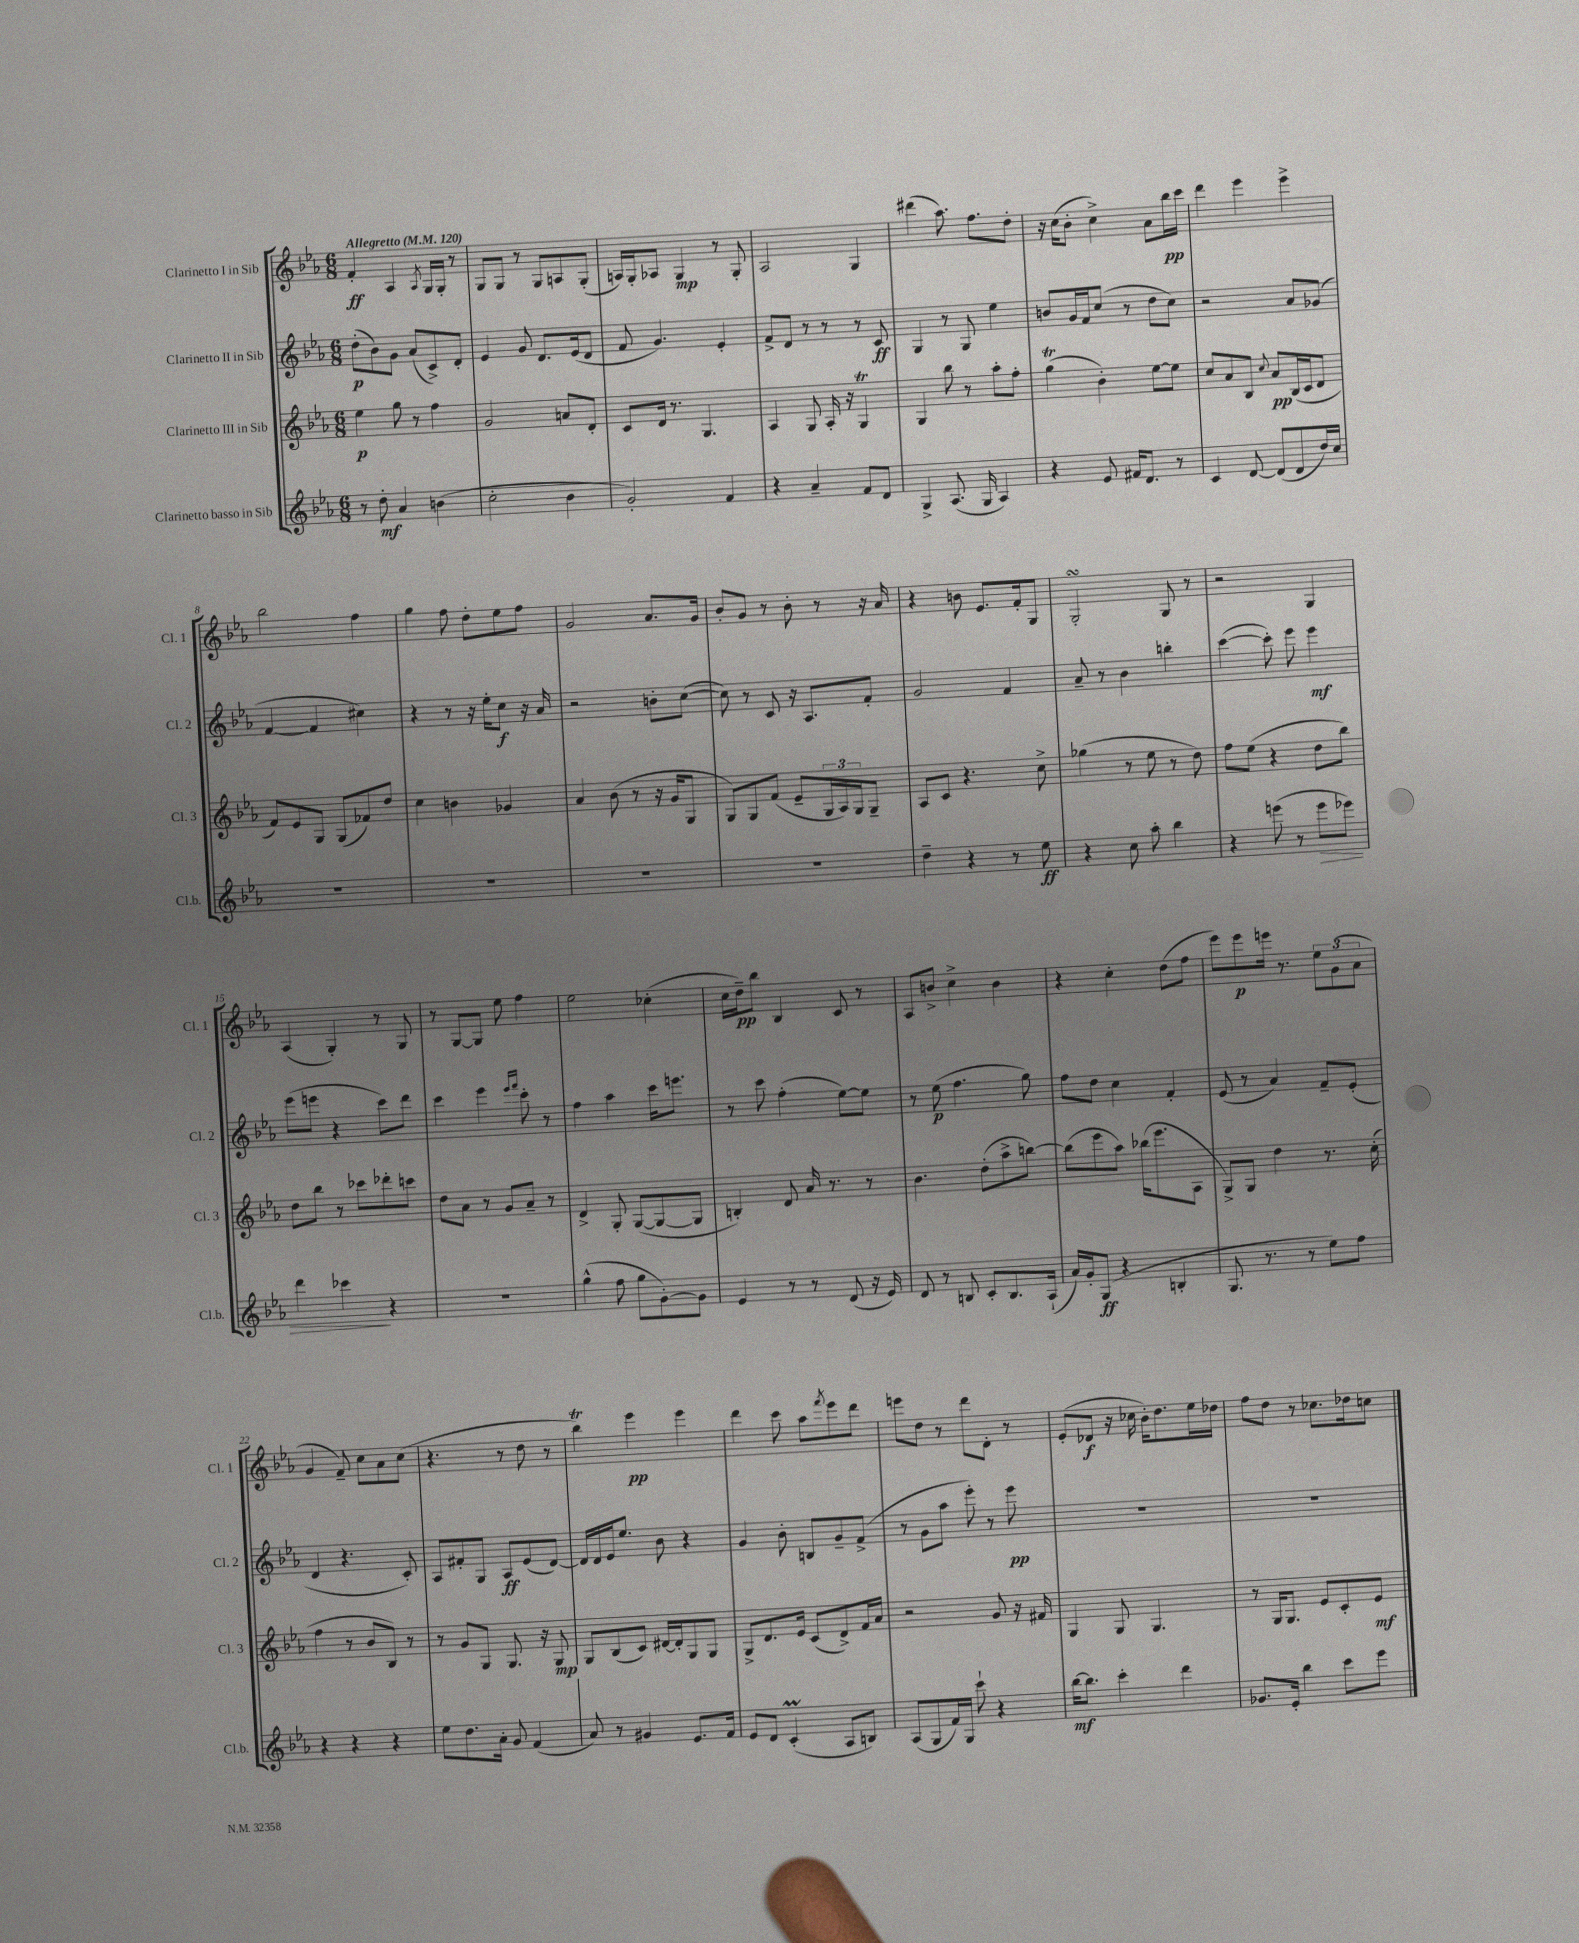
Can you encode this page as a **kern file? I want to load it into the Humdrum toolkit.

**kern	**dynam	**kern	**dynam	**kern	**dynam	**kern	**dynam
*part4	*part4	*part3	*part3	*part2	*part2	*part1	*part1
*staff4	*staff4	*staff3	*staff3	*staff2	*staff2	*staff1	*staff1
*I"Clarinetto basso in Sib	*	*I"Clarinetto III in Sib	*	*I"Clarinetto II in Sib	*	*I"Clarinetto I in Sib	*
*I'Cl.b.	*	*I'Cl. 3	*	*I'Cl. 2	*	*I'Cl. 1	*
*clefG2	*	*clefG2	*	*clefG2	*	*clefG2	*
*k[b-e-a-]	*	*k[b-e-a-]	*	*k[b-e-a-]	*	*k[b-e-a-]	*
*M6/8	*	*M6/8	*	*M6/8	*	*M6/8	*
*MM120	*	*MM120	*	*MM120	*	*MM120	*
=1	=1	=1	=1	=1	=1	=1	=1
!	!	!	!	!	!	!LO:TX:a:B:t=Allegretto	!
8r	.	4ee-\	p	(8dd'\L	p	4f'/	ff
8dd'\	mf	.	.	8b-\)	.	.	.
4a-/	.	8gg\	.	8g\J	.	4A-/	.
.	.	8r	.	(8a-/L	.	.	.
.	.	.	.	.	.	8qA-/	.
(4bn\	.	4ff\	.	8c^/)	.	16G/LL	.
.	.	.	.	.	.	16G'/JJ	.
.	.	.	.	8d'/J	.	8r	.
=2	=2	=2	=2	=2	=2	=2	=2
2cc'\	.	2g/	.	4e-/	.	8G/L	.
.	.	.	.	.	.	8G/J	.
.	.	.	.	8g/	.	8r	.
.	.	.	.	8.d/L	.	8G/L	.
4b-\	.	8an/L	.	.	.	8An/	.
.	.	.	.	(16e-/k	.	.	.
.	.	8d'/J	.	8d/J	.	(8G'/J	.
=3	=3	=3	=3	=3	=3	=3	=3
2g'/)	.	8c/L	.	8f/	.	16An/LL)	.
.	.	.	.	.	.	16G'/J	.
.	.	16d/Jk	.	4.g/)	.	8A-X/J	.
.	.	8.r	.	.	.	.	.
.	.	.	.	.	.	4G/	mp
.	.	4.G/	.	.	.	.	.
4f/	.	.	.	4e-'/	.	8r	.
.	.	.	.	.	.	8G'/	.
=4	=4	=4	=4	=4	=4	=4	=4
4r	.	4A-/	.	8f^/L	.	2A-/	.
.	.	.	.	8d/J	.	.	.
4a-~/	.	8G/	.	8r	.	.	.
.	.	16A-'/	.	8r	.	.	.
.	.	16r	.	.	.	.	.
8f/L	.	4Gt/	.	8r	.	4G/	.
8d/J	.	.	.	8c/	ff	.	.
=5	=5	=5	=5	=5	=5	=5	=5
4G^/	.	4G/	.	4G/	.	(4ddd#X\	.
(8.A-/	.	8bb-\	.	8r	.	8.aa-\)	.
.	.	8r	.	8G/	.	.	.
16G/	.	.	.	.	.	8.ff\L	.
4A-/)	.	8aa-'\L	.	4ee-\	.	.	.
.	.	8ff'\J	.	.	.	8dd'\J	.
=6	=6	=6	=6	=6	=6	=6	=6
4r	.	(4ggt\	.	8bn/L	.	16r	.
.	.	.	.	.	.	(16cc\KL	.
.	.	.	.	16g/L	.	8b-'\J	.
.	.	.	.	16f/J	.	.	.
8e-/	.	4b-'\)	.	(8cc/J	.	4cc^\)	.
16f#X/KL	.	.	.	8r	.	.	.
8.d/J	.	.	.	.	.	.	.
.	.	[8ee-\L	.	8dd\L	.	8a-\L	.
8r	.	8ee-\J]	.	8cc\J)	.	16bb-\L	pp
.	.	.	.	.	.	16ccc\JJ	.
=7	=7	=7	=7	=7	=7	=7	=7
4c/	.	8cc/L	.	2r	.	4ddd\	.
.	.	8a-/	.	.	.	.	.
[8d/	.	8B-/J	.	.	.	4eee-\	.
.	.	8qqcc/	.	.	.	.	.
(8d/L]	.	8a-/L	pp	.	.	.	.
8d/	.	(16B-/L	.	8a-/L	.	4eee-^\	.
.	.	16c/J	.	.	.	.	.
16dd/L)	.	8d/J	.	(8g-X/J	.	.	.
16cc/JJ	.	.	.	.	.	.	.
!!LO:LB:g=z
=8	=8	=8	=8	=8	=8	=8	=8
2.r	.	8f/L)	.	[4f/	.	2bb-\	.
.	.	8e-/	.	.	.	.	.
.	.	8G/J	.	4f/]	.	.	.
.	.	(8G/L	.	.	.	.	.
.	.	8f-X/)	.	4cc#X\)	.	4ff\	.
.	.	8dd/J	.	.	.	.	.
=9	=9	=9	=9	=9	=9	=9	=9
2.r	.	4cc\	.	4r	.	4gg\	.
.	.	4bn\	.	8r	.	8ff\	.
.	.	.	.	16r	.	8dd'\L	.
.	.	.	.	16ee-'\KL	.	.	.
.	.	4g-X/	.	8cc\J	f	8ee-\	.
.	.	.	.	16r	.	8ff\J	.
.	.	.	.	16a-/	.	.	.
=10	=10	=10	=10	=10	=10	=10	=10
2.r	.	4a-/	.	2r	.	2g/	.
.	.	(8b-\	.	.	.	.	.
.	.	8r	.	.	.	.	.
.	.	16r	.	8bn'\L	.	8.a-/L	.
.	.	16g/KL	.	.	.	.	.
.	.	8G/J	.	([8cc\J	.	.	.
.	.	.	.	.	.	16g/Jk	.
=11	=11	=11	=11	=11	=11	=11	=11
2.r	.	8G/L)	.	8cc\])	.	8b-'/L	.
.	.	8G/	.	8r	.	8g/J	.
.	.	(8f/J	.	8c/	.	8r	.
.	.	8e-~/L	.	16r	.	8b-'\	.
.	.	.	.	8.A-/L	.	.	.
.	.	24G/L	.	.	.	8r	.
.	.	24A-/)	.	.	.	.	.
.	.	24G/J	.	.	.	.	.
.	.	8G~/J	.	8f'/J	.	16r	.
.	.	.	.	.	.	16a-/	.
=12	=12	=12	=12	=12	=12	=12	=12
4dd~\	.	8A-/L	.	2g/	.	4r	.
.	.	8c/J	.	.	.	.	.
4r	.	4.r	.	.	.	8bn\	.
.	.	.	.	.	.	8.e-/L	.
8r	.	.	.	4f/	.	.	.
.	.	.	.	.	.	16f'/k	.
8ee-\	ff	8cc^\	.	.	.	8G/J	.
=13	=13	=13	=13	=13	=13	=13	=13
4r	.	(4gg-X\	.	8a-~/	.	2GsSsS'/	.
.	.	.	.	8r	.	.	.
8cc\	.	8r	.	4b-\	.	.	.
8aa-'\	.	8ee-\	.	.	.	.	.
4bb-\	.	8r	.	4bbn'\	.	8G/	.
.	.	8dd\)	.	.	.	8r	.
=14	=14	=14	=14	=14	=14	=14	=14
4r	.	8ff\L	.	([4ccc\	.	2r	.
.	.	(8ee-\J	.	.	.	.	.
(8eeen\	.	4r	.	8ccc'\])	.	.	.
8r	.	.	.	8eee-\	.	.	.
!	!LO:HP:b	!	!	!	!	!	!
8eee\L	>	8dd\L	.	4eee-\	mf	4G/	.
8eee-X\J)	.	8bb-\J)	.	.	.	.	.
!!LO:LB:g=z
=15	=15	=15	=15	=15	=15	=15	=15
4ddd\	.	8dd\L	.	(8eee-\L	.	(4A-/	.
.	.	8bb-\J	.	8eeen\J	.	.	.
4ccc-X\	.	8r	.	4r	.	4G'/)	.
.	.	8ccc-X\L	.	.	.	.	.
4r	]	8ddd-X'\	.	8ccc\L)	.	8r	.
.	.	8cccn\J	.	8ddd\J	.	8G/	.
=16	=16	=16	=16	=16	=16	=16	=16
2.r	.	8dd\L	.	4ccc\	.	8r	.
.	.	8a-\J	.	.	.	[8G/L	.
.	.	8r	.	4eee-\	.	8G/J]	.
.	.	8g/L	.	.	.	8ee-\	.
.	.	.	.	16qqeee-/LL	.	.	.
.	.	.	.	16qqfff/JJ	.	.	.
.	.	8a-~/J	.	8ccc'\	.	4ff\	.
.	.	8r	.	8r	.	.	.
=17	=17	=17	=17	=17	=17	=17	=17
(4gg^^\	.	4d^/	.	4ff\	.	2ee-\	.
8ff\	.	8G'/	.	4aa-\	.	.	.
8gg\L	.	([8G/L	.	.	.	.	.
[8g'\)	.	8G/_	.	16ccc\KL	.	(4cc-X'\	.
.	.	.	.	8.eeen\J	.	.	.
8g\J]	.	8G/J]	.	.	.	.	.
=18	=18	=18	=18	=18	=18	=18	=18
4e-/	.	4Bn'/)	.	8r	.	16cc\LL	.
.	.	.	.	.	.	16dd~\J)	pp
.	.	.	.	8ccc\	.	8bb-\J	.
8r	.	8d/	.	(4ff'\	.	4B-/	.
8r	.	16a-/	.	.	.	.	.
.	.	8.r	.	.	.	.	.
(8d/	.	.	.	[8ee-\L)	.	8c/	.
16r	.	8r	.	8ee-\J]	.	8r	.
16e-/)	.	.	.	.	.	.	.
=19	=19	=19	=19	=19	=19	=19	=19
8d/	.	4.b-\	.	8r	.	8A-/L	.
8r	.	.	.	(8ee-\	p	8bn^/J	.
8Bn/	.	.	.	4.ff\	.	4cc^\	.
8c'/L	.	(8dd'\L	.	.	.	.	.
8.B/	.	8aa-^\	.	.	.	4b\	.
.	.	[8bbn\J)	.	8gg\)	.	.	.
(16A-`/Jk	.	.	.	.	.	.	.
=20	=20	=20	=20	=20	=20	=20	=20
16a-/LL)	.	(8bb\L]	.	8ff\L	.	4r	.
16g'/J	.	.	.	.	.	.	.
(8G/J	ff	8eee-\	.	8dd\J	.	.	.
4r	.	8aa-\J)	.	4cc\	.	4cc'\	.
.	.	(16bb-X\KL	.	.	.	.	.
.	.	8.eee-\	.	.	.	.	.
4Bn'/	.	.	.	4f'/	.	(8dd\L	.
.	.	8A-\J	.	.	.	8ff\J	.
=21	=21	=21	=21	=21	=21	=21	=21
8.G/	.	8G^/L)	.	(8e-/	.	8eee-\L)	.
.	.	8G/J	.	8r	.	8eee-\	p
8.r	.	.	.	.	.	.	.
.	.	4dd\	.	4a-/)	.	16eeen\Jk	.
.	.	.	.	.	.	8.r	.
8r	.	.	.	.	.	.	.
8ee-\L)	.	8.r	.	8f~/L	.	12ee-\L	.
.	.	.	.	.	.	(12g\	.
8ff\J	.	.	.	(8e-'/J	.	.	.
.	.	.	.	.	.	12a-\J	.
.	.	(16cc'\	.	.	.	.	.
!!LO:LB:g=z
=22	=22	=22	=22	=22	=22	=22	=22
4r	.	4ff\	.	4d/	.	4g/	.
4r	.	8r	.	4.r	.	8f~/)	.
.	.	8b-/L	.	.	.	8cc\L	.
4r	.	8B-/J)	.	.	.	8a-\	.
.	.	8r	.	8c'/)	.	(8cc\J	.
=23	=23	=23	=23	=23	=23	=23	=23
8ee-\L	.	8r	.	8A-/L	.	4.r	.
8.dd\	.	8g/L	.	8f#X'/	.	.	.
.	.	8G/J	.	8G/J	.	.	.
16a-'\Jk	.	.	.	.	.	.	.
8g/	.	8.G/	.	8A-/L	ff	8r	.
(4f/	.	.	.	(8e-/	.	8dd\	.
.	.	16r	.	.	.	.	.
.	.	8G/	mp	[8d/J)	.	8r	.
=24	=24	=24	=24	=24	=24	=24	=24
8a-/)	.	8G/L	.	16d/LL]	.	4bb-T\)	.
.	.	.	.	16d/	.	.	.
8r	.	(8B-/	.	16e-/J	.	.	.
.	.	.	.	8.ee-/J	.	.	.
4g#X/	.	8c/J)	.	.	.	4eee-\	pp
.	.	[16d#X/LL	.	8b-\	.	.	.
.	.	16d#'/J]	.	.	.	.	.
8.e-/L	.	8G/	.	4r	.	4eee-\	.
.	.	8G/J	.	.	.	.	.
16f/Jk	.	.	.	.	.	.	.
=25	=25	=25	=25	=25	=25	=25	=25
8e-/L	.	8G^/L	.	4g/	.	4ddd\	.
8d/J	.	8.d/	.	.	.	.	.
(4cM'/	.	.	.	8b-'\	.	8ccc\	.
.	.	16e-/Jk	.	.	.	.	.
.	.	(8c/L	.	8Bn/L	.	8aa-\L	.
.	.	.	.	.	.	8qfff/	.
8A-/L	.	8d^/)	.	8g~/	.	8eee-\	.
8Bn/J)	.	16f/L	.	(8f^/J	.	8ddd\J	.
.	.	16a-/JJ	.	.	.	.	.
=26	=26	=26	=26	=26	=26	=26	=26
(8A-/L	.	2r	.	8r	.	8eeen\L	.
8G/	.	.	.	8g\L	.	8dd\J	.
16f/L)	.	.	.	8aa-\J	.	8r	.
16G/JJ	.	.	.	.	.	.	.
8ccc`\	.	.	.	8eee-'\)	.	8ddd\L	.
4r	.	8g/	.	8r	.	8d'\J	.
.	.	16r	.	8eee-\	pp	8r	.
.	.	16f#X/	.	.	.	.	.
=27	=27	=27	=27	=27	=27	=27	=27
[16bb-\KL	mf	4G/	.	2.r	.	(8e-'/L	.
8.bb-\J]	.	.	.	.	.	.	.
.	.	.	.	.	.	8d-X/J	f
4ccc'\	.	8G/	.	.	.	16r	.
.	.	.	.	.	.	16cc-X\	.
.	.	4.G/	.	.	.	16b-'\KL)	.
.	.	.	.	.	.	8.dd\	.
4ddd\	.	.	.	.	.	.	.
.	.	.	.	.	.	16ee-\L	.
.	.	.	.	.	.	16dd-X\JJ	.
=28	=28	=28	=28	=28	=28	=28	=28
8.g-X/L	.	8r	.	2.r	.	8ff\L	.
.	.	16G/KL	.	.	.	8dd\J	.
16e-'/Jk	.	8.G/J	.	.	.	.	.
4bb-\	.	.	.	.	.	8r	.
.	.	8e-/L	.	.	.	8.cc-X\L	.
8ccc\L	.	8c'/	.	.	.	.	.
.	.	.	.	.	.	16dd-X\k	.
8eee-\J	.	8e-/J	mf	.	.	8ccn\J	.
==	==	==	==	==	==	==	==
*-	*-	*-	*-	*-	*-	*-	*-
